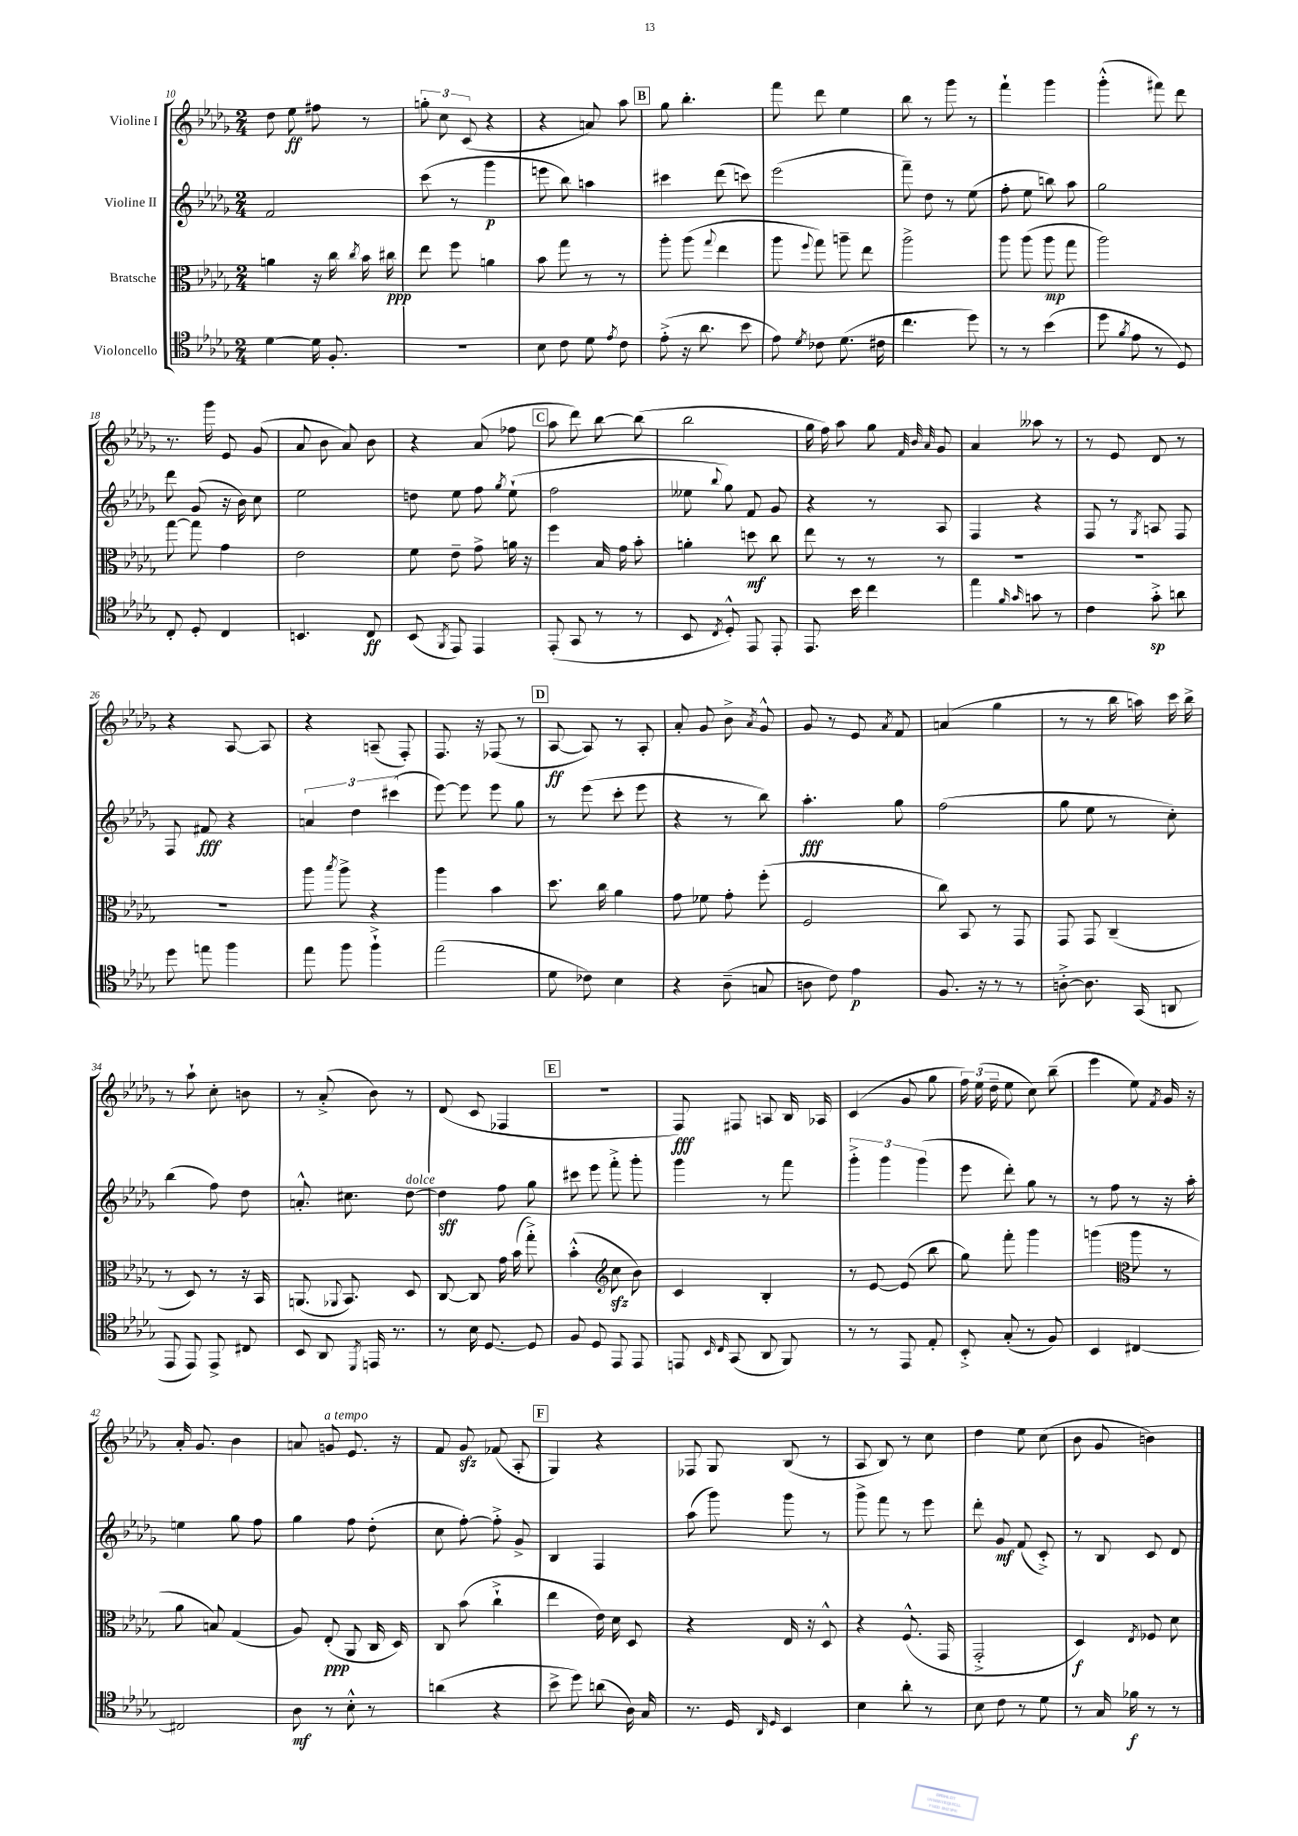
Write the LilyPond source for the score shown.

<<
\new StaffGroup <<
\new Staff = "s0" \with { instrumentName = "Violine I" } {
    \clef treble \key des \major \numericTimeSignature \time 2/4
    \autoBeamOff des''8 ees''8\ff fis''8 r8 |
    \tuplet 3/2 { g''8-. c''8 c'8( } r4 |
    r4 a'8) aes''8 |
    \mark \markup { \box "B" } ges''8 bes''4.-. |
    f'''8 des'''8 ees''4 |
    bes''8 r8 ges'''8 r8 |
    f'''4-! ges'''4 |
    ges'''4-.-^( fis'''8) des'''8 |
    r8. ges'''16 ees'8 ges'8( |
    aes'8 bes'8 aes'8) bes'8 |
    r4 aes'8( fes''8 |
    \mark \markup { \box "C" } aes''8 des'''8) bes''8~ bes''8( |
    bes''2 |
    ges''16 f''16) aes''8 ges''8 \grace { f'32 bes'32 aes'32 } ges'8 |
    aes'4 aeses''8 r8 |
    r8 ees'8 des'8 r8 |
    r4 aes8~ aes8 |
    r4 a8--( f8-.) |
    f8. r16 fes8( r8 |
    \mark \markup { \box "D" } aes8~\ff aes8) r8 aes8-. |
    aes'8-. ges'8 bes'8-> \acciaccatura { aes'8 } ges'8-^ |
    ges'8 r8 ees'8 \acciaccatura { aes'8 } f'8 |
    a'4( ges''4 |
    r8 r8 bes''16 a''16) c'''16 bes''16-> |
    r8 aes''8-! c''8-. b'8 |
    r8 aes'8-.->( bes'8) r8 |
    des'8( c'8 fes4 |
    \mark \markup { \box "E" } R2 |
    f8\fff) fis8 a8 bes16 aes16 |
    c'4( ges'8 ges''8 |
    \tuplet 3/2 { f''16) ees''16( des''16-- } ees''8 c''8) bes''8--( |
    ees'''4 ees''8) \acciaccatura { f'8 } ges'16 r16 |
    aes'16-. ges'8. bes'4 |
    a'8 g'8^\markup { \italic "a tempo" } ees'8. r16 |
    f'8 ges'8\sfz fes'8( aes8-. |
    \mark \markup { \box "F" } ges4) r4 |
    fes8 ges8 bes8( r8 |
    aes8 bes8) r8 c''8 |
    des''4 ees''8 c''8( |
    bes'8 ges'8 b'4) \bar "|." |
}
\new Staff = "s1" \with { instrumentName = "Violine II" } {
    \clef treble \key des \major \numericTimeSignature \time 2/4
    \autoBeamOff f'2 |
    c'''8( r8 ges'''4\p |
    e'''8 bes''8) a''4 |
    \mark \markup { \box "B" } cis'''4 des'''8( c'''8) |
    ees'''2( |
    f'''8--) des''8 r8 ees''8( |
    f''8-. ees''8 b''8) aes''8 |
    ges''2 |
    des'''8 ges'8( r16 bes'16) c''8 |
    ees''2 |
    d''8 ees''8 f''8 \acciaccatura { ges''8 } ees''8-!( |
    \mark \markup { \box "C" } f''2 |
    eeses''8 \appoggiatura { bes''8 } ges''8) f'8 ges'8 |
    r4 r8 aes8 |
    f4 r4 |
    f8 r8 \acciaccatura { ges8 } a8 f8 |
    f8 fis'8\fff r4 |
    \tuplet 3/2 { a'4 des''4 cis'''4( } |
    ees'''8~) ees'''8 ees'''8 ges''8 |
    \mark \markup { \box "D" } r8 ees'''8( c'''8-. ees'''8 |
    r4 r8 bes''8) |
    aes''4.-.\fff ges''8 |
    f''2( |
    ges''8 ees''8 r8 c''8-.) |
    bes''4( f''8) des''8 |
    a'8.-.-^ cis''8. des''8~^\markup { \italic "dolce" } |
    des''4\sff f''8 ges''8 |
    \mark \markup { \box "E" } cis'''8 ees'''8 f'''8-.-> ges'''8-. |
    ges'''4 r8 f'''8 |
    \tuplet 3/2 { ges'''4-.-> ges'''4 ges'''4( } |
    ees'''8 des'''8-.) ges''8 r8 |
    r8 f''8 r8 r16 aes''16-. |
    e''4 ges''8 f''8 |
    ges''4 f''8 des''8-.( |
    c''8 f''8~-.) f''8-.-> ges'8-> |
    \mark \markup { \box "F" } bes4 f4 |
    aes''8( ges'''8) ges'''8 r8 |
    ges'''8-> f'''8 r8 ees'''8 |
    des'''8-. ges'8\mf f'8( c'8-.->) |
    r8 bes8 c'8 des'8 \bar "|." |
}
\new Staff = "s2" \with { instrumentName = "Bratsche" } {
    \clef alto \key des \major \numericTimeSignature \time 2/4
    \autoBeamOff a'4 r16 c''16 \acciaccatura { c''8 } bes'16 cis''16\ppp |
    ees''8 f''8 a'4 |
    bes'8 ges''8 r8 r8 |
    \mark \markup { \box "B" } aes''8-. aes''8( \appoggiatura { ges''8 } ees''4 |
    aes''8 \appoggiatura { f''8 } ges''8) a''8-- ees''8 |
    aes''2-> |
    aes''8 aes''8( aes''8\mp ges''8 |
    aes''2) |
    ges''8~ ges''8 ges'4 |
    ees'2 |
    f'8 ees'8-- ges'8-> a'16 r16 |
    \mark \markup { \box "C" } f''4 bes16 ges'16 bes'8-. |
    a'4-. d''8\mf c''8 |
    ees''8 r8 r8 r8 |
    R2 |
    R2 |
    R2 |
    aes''8 \acciaccatura { bes''8 } aes''8-> r4 |
    aes''4 bes'4 |
    \mark \markup { \box "D" } des''8. c''16 aes'4 |
    ges'8 fes'8 ges'8-. f''8-.( |
    f2 |
    c''8) bes,8 r8 ges,8 |
    ges,8 ges,8 c4--( |
    r8 des8) r8 r16 bes,16 |
    a,8.( \appoggiatura { aes,8 } bes,8.) des8 |
    c8~ c8 ges'16 bes'16( ges''8-.->) |
    \mark \markup { \box "E" } bes'4-.-^( \clef treble c''8\sfz bes'8) |
    c'4 bes4-. |
    r8 ees'8~ ees'8( bes''8 |
    ges''8) f'''8-. ges'''4 |
    g'''4( \clef alto aes''8 r8 |
    aes'8 b8) ges4( |
    aes8) ees8-.\ppp( aes,8 c16 des16) |
    c8 bes'8( c''4-!-> |
    \mark \markup { \box "F" } ees''4 ees'16) des'16 des8 |
    r4 ees16 r16 des8-^ |
    r4 f8.-^( ges,16 |
    ges,2-.-> |
    des4\f) \acciaccatura { ees8 } fes8 des'8 \bar "|." |
}
\new Staff = "s3" \with { instrumentName = "Violoncello" } {
    \clef tenor \key des \major \numericTimeSignature \time 2/4
    \autoBeamOff des'4~ des'16 f8.-. |
    R2 |
    bes8 c'8 des'8 \acciaccatura { ees'8 } c'8 |
    \mark \markup { \box "B" } ees'8-.->( r16 aes'8. bes'8 |
    ees'8) \acciaccatura { des'8 } ces'8 des'8.( cis'16 |
    c''4. des''8) |
    r8 r8 bes'4( |
    des''8 \acciaccatura { f'8 } ees'8 r8 des8) |
    c8-. des8-. c4 |
    b,4. c8\ff |
    bes,8( \acciaccatura { f,8 } ees,8) ees,4 |
    \mark \markup { \box "C" } ees,8-.( ges,8 r8 r8 |
    bes,8 \acciaccatura { c8 } des8-.-^) ees,8 ees,8-. |
    ees,8. bes'16 c''4 |
    ees''4 \grace { f'16 ges'16 } g'8 r8 |
    c'4 ges'8-.->\sp a'8 |
    des''8 e''8 f''4 |
    ees''8 f''8 f''4-!-> |
    ees''2( |
    \mark \markup { \box "D" } des'8 ces'8) bes4 |
    r4 aes8--( g8 |
    a8 c'8) ees'4\p |
    f8. r16 r8 r8 |
    a8~-.-> a8. ges,16( a,8 |
    ees,8 ees,8) ees,8-> cis8 |
    bes,8 aes,8 \acciaccatura { des,8 } e,16 r8. |
    r8 bes16 des8.~ des8 |
    \mark \markup { \box "E" } f8 des8 ees,8 ees,8 |
    e,8 \grace { bes,16 c16 } ges,8( aes,8 f,8) |
    r8 r8 ees,8 ees8-. |
    bes,8-.-> ges8-.( r8 f8) |
    bes,4 cis4~ |
    cis2 |
    aes8\mf r8 bes8-.-^ r8 |
    a'4( r4 |
    \mark \markup { \box "F" } bes'8-> des''8) a'8( aes16) ges16 |
    r8. des16 \grace { aes,16 des16 } bes,4 |
    bes4 aes'8-. r8 |
    bes8 c'8 r8 des'8 |
    r8 ges16 fes'16\f r8 r8 \bar "|." |
}
>>
>>
\layout { \context { \Score currentBarNumber = #10 } }
